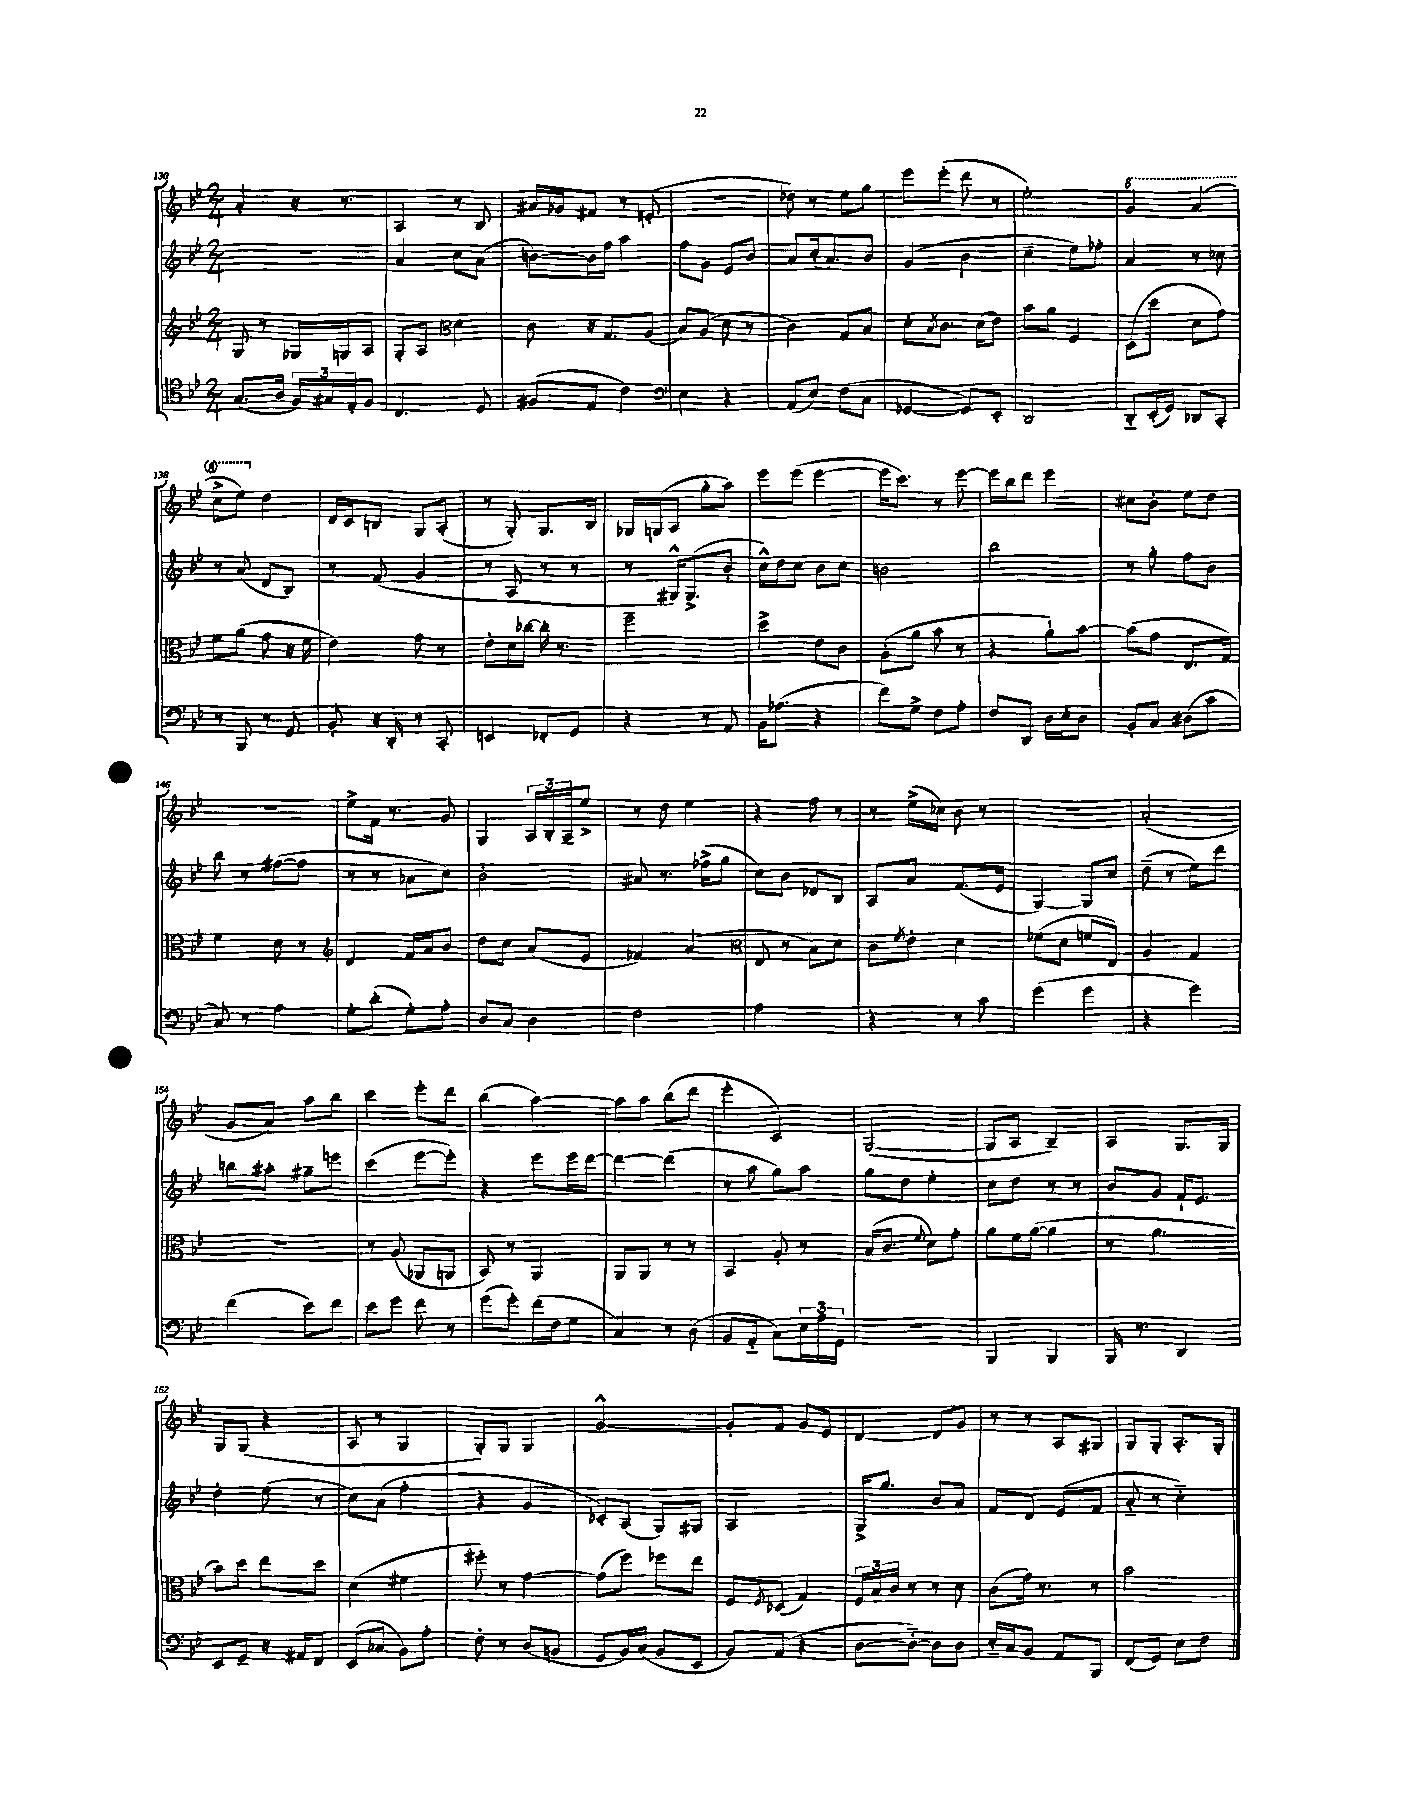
<<
\new StaffGroup <<
\new Staff = "s0" {
    \clef treble \key bes \major \numericTimeSignature \time 2/4
    a'4-. r16 r8. |
    a4 r8 bes8 |
    ais'16 ges'16 fis'8 r8 e'8-.( |
    r2 |
    des''8) r8 ees''8 g''8 |
    ees'''8 ees'''8-.( d'''8 r8 |
    ees''2-.) |
    \ottava #1 g''4 a''4( |
    c'''8-> ees'''8) \ottava #0 d''4 |
    d'16 c'16 b8 g8 a8-.( |
    r8 g8-.) g8. bes16 |
    ges16 g16( a8 g''8-. a''8) |
    ees'''8 ees'''8( ees'''4~ |
    ees'''16 c'''8.) r8 ees'''8~ |
    ees'''16 bes''16 d'''8 ees'''4 |
    cis''8 bes'8-. ees''8 d''8 |
    R2 |
    ees''8-> f'16 r8. g'8 |
    g4 \tuplet 3/2 { a16 bes16-. a16-- } ees''8-> |
    r8 d''8 ees''4 |
    r4 f''8 r8 |
    r8 ees''16->( ces''16) bes'8 r8 |
    R2 |
    a'2-.( |
    g'8 a'8) a''8 bes''8 |
    c'''4 ees'''8-. d'''8 |
    bes''4( a''4~) |
    a''8 a''8 bes''8( d'''8 |
    ees'''4-. c'4) |
    g2~( |
    g8 a8 bes4--) |
    a4 g8. g16 |
    g8 g8( r4 |
    a8 r8 g4 |
    g8-.) g8 g4 |
    g'2~-^ |
    g'8-. f'8 g'8 ees'8 |
    d'4~ d'8 g'8 |
    r8 r8 a8 gis8 |
    g8 g8-. a8.-. g16-. \bar "|." |
}
\new Staff = "s1" {
    \clef treble \key bes \major \numericTimeSignature \time 2/4
    R2 |
    a'4 c''8 a'8( |
    b'8~) b'16 f''16 a''4 |
    f''8 g'8 ees'8 bes'8 |
    a'8 c''16-.( a'8.) bes'8 |
    g'4( bes'4 |
    c''4-- ees''8) fes''8-. |
    a'4 r8 ces''8 |
    r8 a'8( d'8 bes8) |
    r8 f'8( g'4 |
    r8 a8 r8 r8 |
    r8 gis16-^) gis8.->( bes'8-. |
    c''16-^) d''16 c''8 bes'8 c''8 |
    b'2 |
    bes''2 |
    r8 g''8-. f''8 bes'8 |
    bes''8 r8 fis''8~( fis''8 |
    r8 r8 aes'8 c''8) |
    bes'2-. |
    ais'8 r8. fes''16->( g''8 |
    c''8) bes'8 des'8 bes8 |
    a8 a'8 f'8.( ees'16 |
    g4~) g8 c''8 |
    d''8--( r8 ees''8) d'''8 |
    b''8 ais''8-. gis''8-- e'''8 |
    c'''4( ees'''8~ ees'''8-.) |
    r4 ees'''8 ees'''16 d'''16~ |
    d'''4~ d'''4( |
    r8 a''8 g''8) a''8 |
    g''8 d''8 ees''4-. |
    c''8 d''8 r8 r8 |
    bes'8 g'8 f'16-! ees'8. |
    d''4-. ees''8( r8 |
    c''8) a'8( f''4-. |
    r4 g'4 |
    ces'8-.) a8( g8) gis8 |
    a2 |
    g16-> g''8. bes'8 a'8 |
    f'8 d'8 ees'8( f'8 |
    a'8-_ r8 c''4-_) \bar "|." |
}
\new Staff = "s2" {
    \clef treble \key bes \major \numericTimeSignature \time 2/4
    g8 r8 ges16 g16 a8 |
    g8-. a8 \clef alto d'4 |
    c'8 r16 g8. a8( |
    bes8) a8( d'8 r8 |
    c'4) g8 bes8 |
    d'8-. \acciaccatura { bes8 } c'8. d'16( ees'8) |
    bes'8 a'8 f4 |
    d8( d''8 d'8 g'8) |
    f'8 a'8( g'8 r16 f'16 |
    ees'4) g'8 r8 |
    ees'8-. d'16 ces''16~ ces''16-. r8. |
    f''2-- |
    d''4-> ees'8 c'8 |
    a8-.( a'8 bes'8 r8 |
    r4 a'8-!) bes'8~ |
    bes'8( g'8 ees8. g16) |
    f'4 d'8 r8 |
    \clef treble d'4 f'16 a'16 bes'8 |
    d''8 c''8 a'8( ees'8 |
    fes'4) a'4( |
    \clef alto ees8 r8 bes8) d'8 |
    c'8 \acciaccatura { f'8 } ees'8-. d'4 |
    fes'8( d'8 f'8 ees8) |
    a4 g4 |
    R2 |
    r8 a8( aes,8 a,8 |
    bes,8) r8 a,4 |
    a,8 a,8 r8 r8 |
    bes,4 a8-. r8 |
    bes16( c'8. \appoggiatura { f'8 } d'8) g'8-. |
    a'8 f'16 a'16~( a'4 |
    r8 a'4. |
    bes'8) d''8 ees''8 d''8 |
    d'4( fis'4 |
    fis''8-.) r8 g'4~ |
    g'8( f''8) fes''8 ees''8 |
    f8 \acciaccatura { f8 } des8( g4) |
    \tuplet 3/2 { f16 bes16 c'16 } r8 r8 d'8 |
    c'8( g'16) r8. r8 |
    bes'2 \bar "|." |
}
\new Staff = "s3" {
    \clef tenor \key bes \major \numericTimeSignature \time 2/4
    g8.( a16 \tuplet 3/2 { f16) gis16 ees16-. } f8 |
    c4. d8 |
    fis8( ees8 c'4) |
    \clef bass ees4 r4 |
    a,8( ees8) f8( c8 |
    ges,4~ ges,8) ees,8-. |
    d,2 |
    d,8-_ ees,16-.( g,16) des,8 c,8-. |
    r8 bes,,8 r8 g,8 |
    bes,8-. r16 d,16-. r8 c,8-. |
    e,4 fes,8-. g,8 |
    r4 r8 a,8 |
    bes,16 aes8.( r4 |
    f'8) g8-> f8 a8-. |
    f8 d,8 d16 ees16-. d8 |
    bes,8-. c8 dis8( c'8 |
    c8) r8 a4 |
    g8-. d'8-.( g8-.) a8-. |
    d8 c8 d4 |
    f2 |
    a2 |
    r4 r8 c'8 |
    g'4( g'4 |
    r4 g'4) |
    f'4( ees'8) f'8 |
    ees'8 g'8 f'8 r8 |
    g'8( g'8-.) f'16( f16 g8 |
    c4) r8 d8( |
    bes,8 a,8-_ c8) \tuplet 3/2 { ees16 a16 g,16 } |
    r2 |
    bes,,4 bes,,4 |
    bes,,16 r8. d,4 |
    ees,8 g,8-- r16 ais,16 f,8 |
    ees,8( ces8 bes,8) a8-. |
    f8-. r8 d8( b,8 |
    g,8 bes,16) c16( bes,8 ees,8 |
    bes,8) a,8( r4 |
    d8~ d8~-_) d8 d8 |
    ees16-_ c16 bes,8 a,8 bes,,8 |
    f,8( g,8) ees8 f8 \bar "|." |
}
>>
>>
\layout { \context { \Score currentBarNumber = #130 } }
